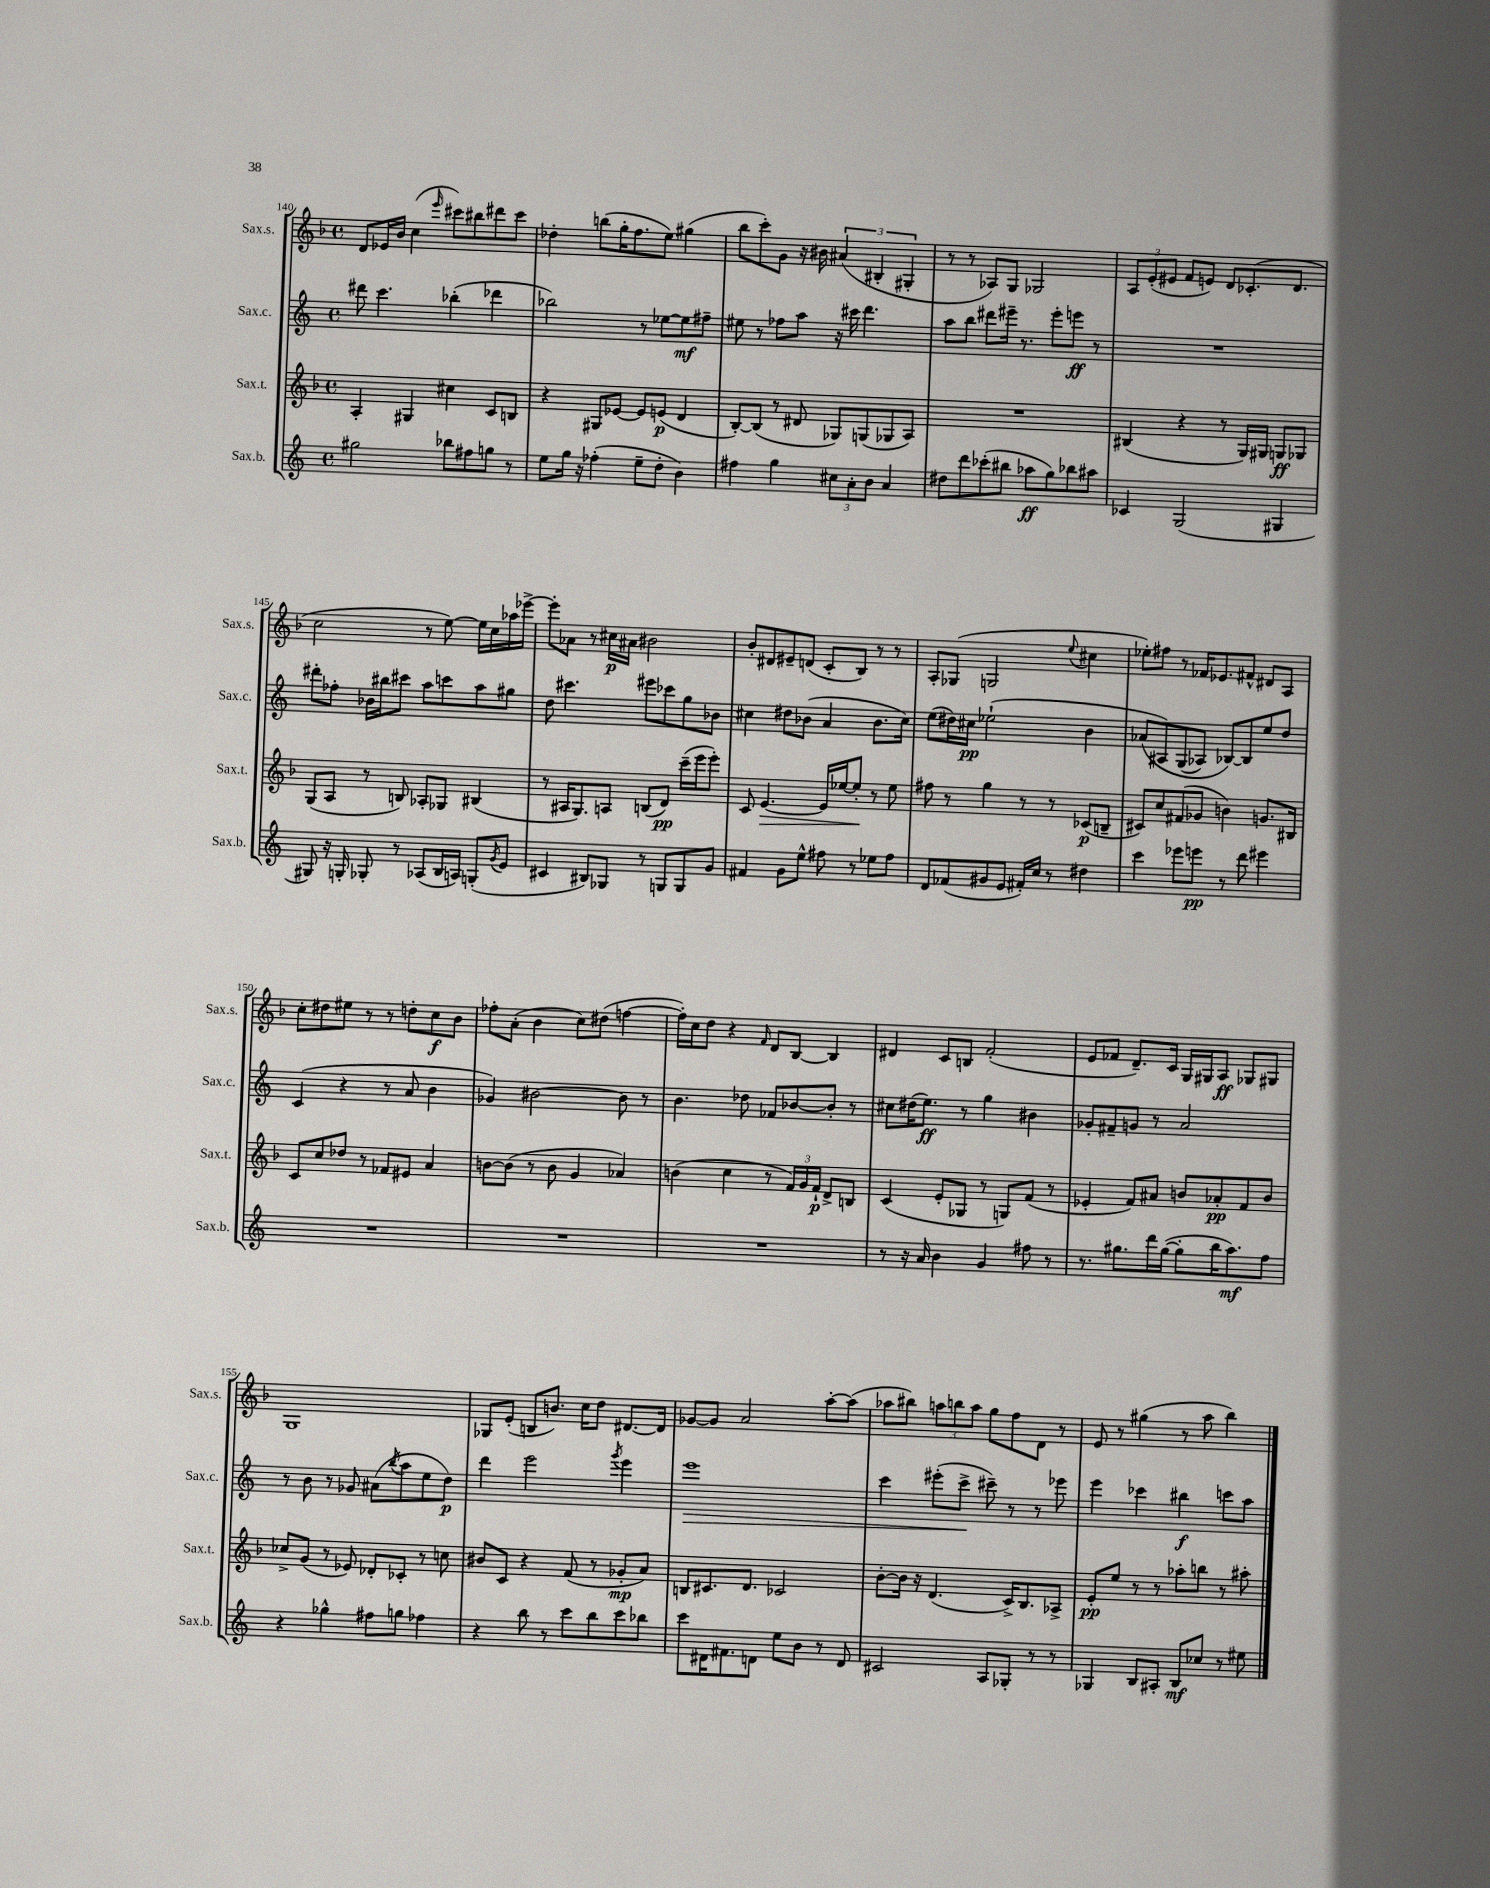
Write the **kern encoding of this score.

**kern	**dynam	**kern	**dynam	**kern	**dynam	**kern	**dynam
*part4	*part4	*part3	*part3	*part2	*part2	*part1	*part1
*staff4	*staff4	*staff3	*staff3	*staff2	*staff2	*staff1	*staff1
*I"Sax.b.	*	*I"Sax.t.	*	*I"Sax.c.	*	*I"Sax.s.	*
*I'Sax.b.	*	*I'Sax.t.	*	*I'Sax.c.	*	*I'Sax.s.	*
*clefG2	*	*clefG2	*	*clefG2	*	*clefG2	*
*k[]	*	*k[b-]	*	*k[]	*	*k[b-]	*
*M4/4	*	*M4/4	*	*M4/4	*	*M4/4	*
*met(c)	*	*met(c)	*	*met(c)	*	*met(c)	*
=140	=140	=140	=140	=140	=140	=140	=140
2gg#X\	.	4A'/	.	8ddd#X\	.	8d/L	.
.	.	.	.	4.ccc\	.	16e-X/L	.
.	.	.	.	.	.	16b-/JJ	.
.	.	4G#X/	.	.	.	(4cc\	.
.	.	.	.	.	.	16qqeee/	.
8bb-X\L	.	4cc#X\	.	(4bb-X'\	.	8ccc#X\L)	.
8ff#X\	.	.	.	.	.	8bb#X\	.
8ggn\J	.	8c/L	.	4ddd-X\	.	8ddd#X\	.
8r	.	8Bn/J	.	.	.	8ccc#\J	.
=141	=141	=141	=141	=141	=141	=141	=141
8ee\L	.	4r	.	2bb-X\)	.	4dd-X'\	.
16gg\Jk	.	.	.	.	.	.	.
16r	.	.	.	.	.	.	.
(4ff-X'\	.	8G#X/L	.	.	.	(8bbn\L	.
.	.	[8e-X/J	.	.	.	16gg'\K	.
.	.	.	.	.	.	8.ff\	.
8ee~\L	.	8e-/L]	.	8r	.	.	.
8dd'\J	.	(8en/J	p	[8ee-X\L	.	8ee\J)	.
4b\)	.	4d/	.	8ee-\]	mf	(4gg#X\	.
.	.	.	.	8ff#X~\J	.	.	.
=142	=142	=142	=142	=142	=142	=142	=142
4ff#X\	.	[8B-'/L)	.	8ee#X\	.	8bb-\L	.
.	.	(8B-/J]	.	8r	.	8ccc'\)	.
4gg\	.	8r	.	8ff-X\L	.	8g\J	.
.	.	8d#X/	.	8aa\J	.	16r	.
.	.	.	.	.	.	16b#X\	.
12cc#X\L	.	8G-X/L)	.	16r	.	(6a#X/	.
.	.	.	.	16ccc#X\	.	.	.
12a'\	.	.	.	.	.	.	.
.	.	(8Gn/	.	4.ddd\	.	.	.
12b\J	.	.	.	.	.	6B#X'/	.
4a/	.	8G-X/	.	.	.	.	.
.	.	.	.	.	.	6G#X'/	.
.	.	8A/J)	.	.	.	.	.
=143	=143	=143	=143	=143	=143	=143	=143
8dd#X\L	.	1r	.	8aa\L	.	8r	.
8ddd\	.	.	.	8bb\J	.	8r	.
(8ccc-X'\	.	.	.	8ddd#X\L	.	8A-X/L)	.
8bb#X\J	.	.	.	16eee#X~\Jk	.	8G/J	.
.	.	.	.	8.r	.	.	.
8aa-X\L	ff	.	.	.	.	2G-X/	.
8gg\)	.	.	.	8eee#'\L	.	.	.
8bb-X\	.	.	.	8eeen\J	ff	.	.
8aa#X\J	.	.	.	8r	.	.	.
=144	=144	=144	=144	=144	=144	=144	=144
4c-X/	.	(4B#X/	.	1r	.	12A/L	.
.	.	.	.	.	.	(12e'/	.
.	.	.	.	.	.	12e#X/J	.
(2G/	.	4r	.	.	.	8f/L	.
.	.	.	.	.	.	8en/J)	.
.	.	8r	.	.	.	8d/L	.
.	.	16G/LL)	.	.	.	(8.c-X'/	.
.	.	16G#X/JJ	.	.	.	.	.
4G#X/	.	8Gn/L	ff	.	.	.	.
.	.	.	.	.	.	8.d/J	.
.	.	8G-X/J	.	.	.	.	.
!!LO:LB:g=z
=145	=145	=145	=145	=145	=145	=145	=145
8G#X/)	.	(8G/L	.	8ddd#X'\L	.	2cc\	.
16r	.	8A/J	.	8ff-X'\J	.	.	.
16Gn'/	.	.	.	.	.	.	.
8G-X'/	.	8r	.	16b-X\LL	.	.	.
.	.	.	.	16bb#X\J	.	.	.
8r	.	8Bn/)	.	8ccc#X\J	.	.	.
(8A-X/L	.	8A-X'/L	.	8aa\L	.	8r	.
16B/L	.	8G-X/J	.	8cccn\	.	[8ee\)	.
16An/JJ)	.	.	.	.	.	.	.
(8Gn'/L	.	(4B#X/	.	8aa\	.	16ee\LL]	.
.	.	.	.	.	.	16cc\	.
8qg/	.	.	.	.	.	.	.
8e/J	.	.	.	8gg#X\J	.	16aa-X\	.
.	.	.	.	.	.	[16eee-X^\JJ	.
=146	=146	=146	=146	=146	=146	=146	=146
4c#X/	.	8r	.	8dd\	.	8eee-'\L]	.
.	.	16A#X/KL	.	4.ccc#X\	.	8a-X\J	.
.	.	8.G/)	.	.	.	.	.
8B#X/L)	.	.	.	.	.	8r	.
8G-X/J	.	8An/J	.	.	.	16cc#X\LL	p
.	.	.	.	.	.	16a#X\JJ	.
8r	.	(8Bn/L	.	8eee#X\L	.	2b#X\	.
8Gn/L	.	8d/J)	pp	8ccc-X\	.	.	.
8G/	.	(16ccc~\LL	.	8gg\	.	.	.
.	.	16eee\J	.	.	.	.	.
8g/J	.	8eee'\J)	.	8b-X\J	.	.	.
=147	=147	=147	=147	=147	=147	=147	=147
4f#X/	.	8c/	.	4cc#X\	.	8b-'/L	.
!	!	!	!LO:HP:b	!	!	!	!
.	.	[4.e/	>	.	.	8d#X/	.
8g\L	.	.	.	8dd#X\L	.	8e#X~/	.
8ee^^\J	.	.	.	(8b-X\J	.	(8dn/J	.
8ff#X\	.	16e/LL]	.	4a/	.	8c'/L	.
.	.	[16ee-X/J	.	.	.	.	.
8r	.	8ee-'/J]	.	.	.	8B-/J)	.
8ee-X\L	.	8r	]	8.b-\L	.	8r	.
8ff#\J	.	8ee-\	.	.	.	8r	.
.	.	.	.	16cc#\Jk)	.	.	.
=148	=148	=148	=148	=148	=148	=148	=148
8d/L	.	8ff#X\	.	(8ee\L	.	8A'/L	.
(8f-X/	.	8r	.	16dd#X\L)	.	(8G-X/J	.
.	.	.	.	16cc#X\JJ	pp	.	.
8g#X/	.	4gg\	.	(2ee-X`\	.	2Gn/	.
8e/J	.	.	.	.	.	.	.
16f#X'/LL)	.	8r	.	.	.	.	.
16cc/JJ	.	.	.	.	.	.	.
8r	.	8r	.	.	.	.	.
.	.	.	.	.	.	8qqee/	.
4dd#X\	.	(8c-X/L	p	4b\	.	4cc#X\	.
.	.	8Bn~/J	.	.	.	.	.
=149	=149	=149	=149	=149	=149	=149	=149
4ccc\	.	8c#X/L)	.	(8a-X/L	.	8ee-X'\L)	.
.	.	8cc/	.	8A#X/)	.	8ff#X\J	.
8eee-X\L	.	(8f#X/	.	(8G/	.	8r	.
8eeen\J	pp	8g-X/J	.	8A-X/J)	.	16f-X/KL	.
.	.	.	.	.	.	8.e-X/	.
8r	.	4bn\)	.	[8B-X/L)	.	.	.
8ddd\	.	.	.	8B-/]	.	8f#X^^/J	.
4eee#X\	.	8.gn/L	.	8ee/	.	8d#X/L	.
.	.	.	.	8dd/J	.	8A/J	.
.	.	16B#X/Jk	.	.	.	.	.
!!LO:LB:g=z
=150	=150	=150	=150	=150	=150	=150	=150
1r	.	8c/L	.	(4c/	.	8cc'\L	.
.	.	8cc/	.	.	.	8dd#X\	.
.	.	8dd-X/J	.	4r	.	8ee#X\J	.
.	.	8r	.	.	.	8r	.
.	.	8f-X/L	.	8r	.	8r	.
.	.	8e#X/J	.	8a/	.	8ddn'\L	.
.	.	4a/	.	4b\	.	8cc\	f
.	.	.	.	.	.	8b-\J	.
=151	=151	=151	=151	=151	=151	=151	=151
1r	.	[8bn\L	.	4g-X/)	.	8ff-X'\L	.
.	.	(8b\J]	.	.	.	(8a'\J	.
.	.	8r	.	[2b#X\	.	4b-\	.
.	.	8b\	.	.	.	.	.
.	.	4g/	.	.	.	8cc\L)	.
.	.	.	.	.	.	(8dd#X\J	.
.	.	4a-X/)	.	8b#\]	.	[4ffn\	.
.	.	.	.	8r	.	.	.
=152	=152	=152	=152	=152	=152	=152	=152
1r	.	(4bn\	.	4.b\	.	16ff'\LL])	.
.	.	.	.	.	.	16cc\J	.
.	.	.	.	.	.	8dd\J	.
.	.	4cc\	.	.	.	4r	.
.	.	.	.	8dd-X\	.	.	.
.	.	.	.	.	.	16qqf/	.
.	.	8r	.	8f-X/L	.	8d/L	.
.	.	24f/LL)	.	[8b-X/	.	[8B-/J	.
.	.	24g/	.	.	.	.	.
.	.	24f`/JJ	p	.	.	.	.
.	.	8d^/L	.	8b-'/J]	.	4B-/]	.
.	.	8Bn/J	.	8r	.	.	.
=153	=153	=153	=153	=153	=153	=153	=153
8r	.	(4c/	.	8cc#X\L	.	4d#X/	.
16r	.	.	.	(16dd#X\K	.	.	.
16a/	.	.	.	8.ee\J)	ff	.	.
4b\	.	8e'/L	.	.	.	8c/L	.
.	.	8G-X/J	.	8r	.	8Bn/J	.
4g/	.	8r	.	4gg\	.	(2f'/	.
.	.	8Gn/L)	.	.	.	.	.
8ff#X\	.	(8f/J	.	4b#X\	.	.	.
8r	.	8r	.	.	.	.	.
=154	=154	=154	=154	=154	=154	=154	=154
8.r	.	4e-X'/	.	8g-X'/L	.	8e/L	.
.	.	.	.	8f#X~/	.	8f-X/J	.
8.gg#X\L	.	.	.	.	.	.	.
.	.	8f/L)	.	8gn/J	.	8.d~/L)	.
16ddd\L	.	8a#X/J	.	8r	.	.	.
([16gg#\JJ	.	.	.	.	.	16c/Jk	.
8gg#'\L]	.	8bn/L	.	2a/	.	16G/LL	.
.	.	.	.	.	.	16G#X/J	.
16bb\K	.	8a-X'/	pp	.	.	8A/J	ff
8.aa\)	mf	.	.	.	.	.	.
.	.	8f/	.	.	.	8G-X/L	.
8ff\J	.	8b/J	.	.	.	8G#X/J	.
!!LO:LB:g=z
=155	=155	=155	=155	=155	=155	=155	=155
4r	.	8cc-X^/L	.	8r	.	1G	.
.	.	(8g/J	.	8b\	.	.	.
4gg-X^^\	.	8r	.	8r	.	.	.
.	.	8e-X/)	.	8g-X/	.	.	.
8ff#X\L	.	8d-X'/L	.	(8a#X\L	.	.	.
.	.	.	.	8qbb/	.	.	.
8ggn\J	.	8c-X'/J	.	8aa\	.	.	.
4ff-X\	.	8r	.	8ee\	.	.	.
.	.	8ccn\	.	8dd\J)	p	.	.
=156	=156	=156	=156	=156	=156	=156	=156
4r	.	8b#X/L	.	4ddd\	.	8G-X/L	.
.	.	8c/J	.	.	.	(8e'/J	.
8bb\	.	4r	.	2eee\	.	8Bn/L	.
8r	.	.	.	.	.	8.bn/J)	.
8ccc\L	.	(8f/	.	.	.	.	.
.	.	.	.	.	.	16cc\KL	.
8bb\	.	8r	.	.	.	8dd\J	.
.	.	.	.	8qggg/	.	.	.
8ccc\	.	8g-X'/L	mp	4eee\	.	[8.d#X/L	.
8bb-X\J	.	8a/J)	.	.	.	.	.
.	.	.	.	.	.	16d#/Jk]	.
=157	=157	=157	=157	=157	=157	=157	=157
!	!	!	!	!	!LO:HP:b	!	!
8ccc\L	.	8Bn/L	.	1eee	>	[8g-X/L	.
16d#X\K	.	8.c#X/	.	.	.	8g-/J]	.
8.f#X\	.	.	.	.	.	.	.
.	.	.	.	.	.	2a/	.
.	.	8.d/J	.	.	.	.	.
8dn\J	.	.	.	.	.	.	.
8ee\L	.	2c-X/	.	.	.	.	.
8b\J	.	.	.	.	.	.	.
8r	.	.	.	.	.	[8aa'\L	.
8d/	.	.	.	.	.	(8aa\J]	.
=158	=158	=158	=158	=158	=158	=158	=158
2c#X/	.	[8b-'\L	.	4ccc\	.	8aa-X\L	.
.	.	16b-\Jk]	.	.	.	8bb#X\J)	.
.	.	16r	.	.	.	.	.
.	.	(4.d/	.	(8eee#X'\L	.	12aan\L	.
.	.	.	.	.	.	12bbn\	.
.	.	.	.	8ccc^\J	.	.	.
.	.	.	.	.	.	12aa\J	.
8A/L	.	.	.	8ccc#X~\)	]	8gg\L	.
8G-X'/J	.	16c^/KL)	.	8r	.	8ff\	.
.	.	8.B-/	.	.	.	.	.
8r	.	.	.	8r	.	8d\J	.
8r	.	8A-X^/J	.	8eee-X\	.	8r	.
=159	=159	=159	=159	=159	=159	=159	=159
4G-X/	.	8e'/L	pp	4eee\	.	8e/	.
.	.	8ee/J	.	.	.	8r	.
8B/L	.	8r	.	4ccc-X\	.	(4gg#X\	.
8A#X'/J	.	8r	.	.	.	.	.
8B/L	mf	8aa-X'\L	.	4bb#X\	f	8r	.
8cc-X/J	.	8bbn\J	.	.	.	8aa\	.
8r	.	8r	.	8cccn\L	.	4bb-\)	.
8ee#X\	.	8aa#X'\	.	8aa\J	.	.	.
==	==	==	==	==	==	==	==
*-	*-	*-	*-	*-	*-	*-	*-
